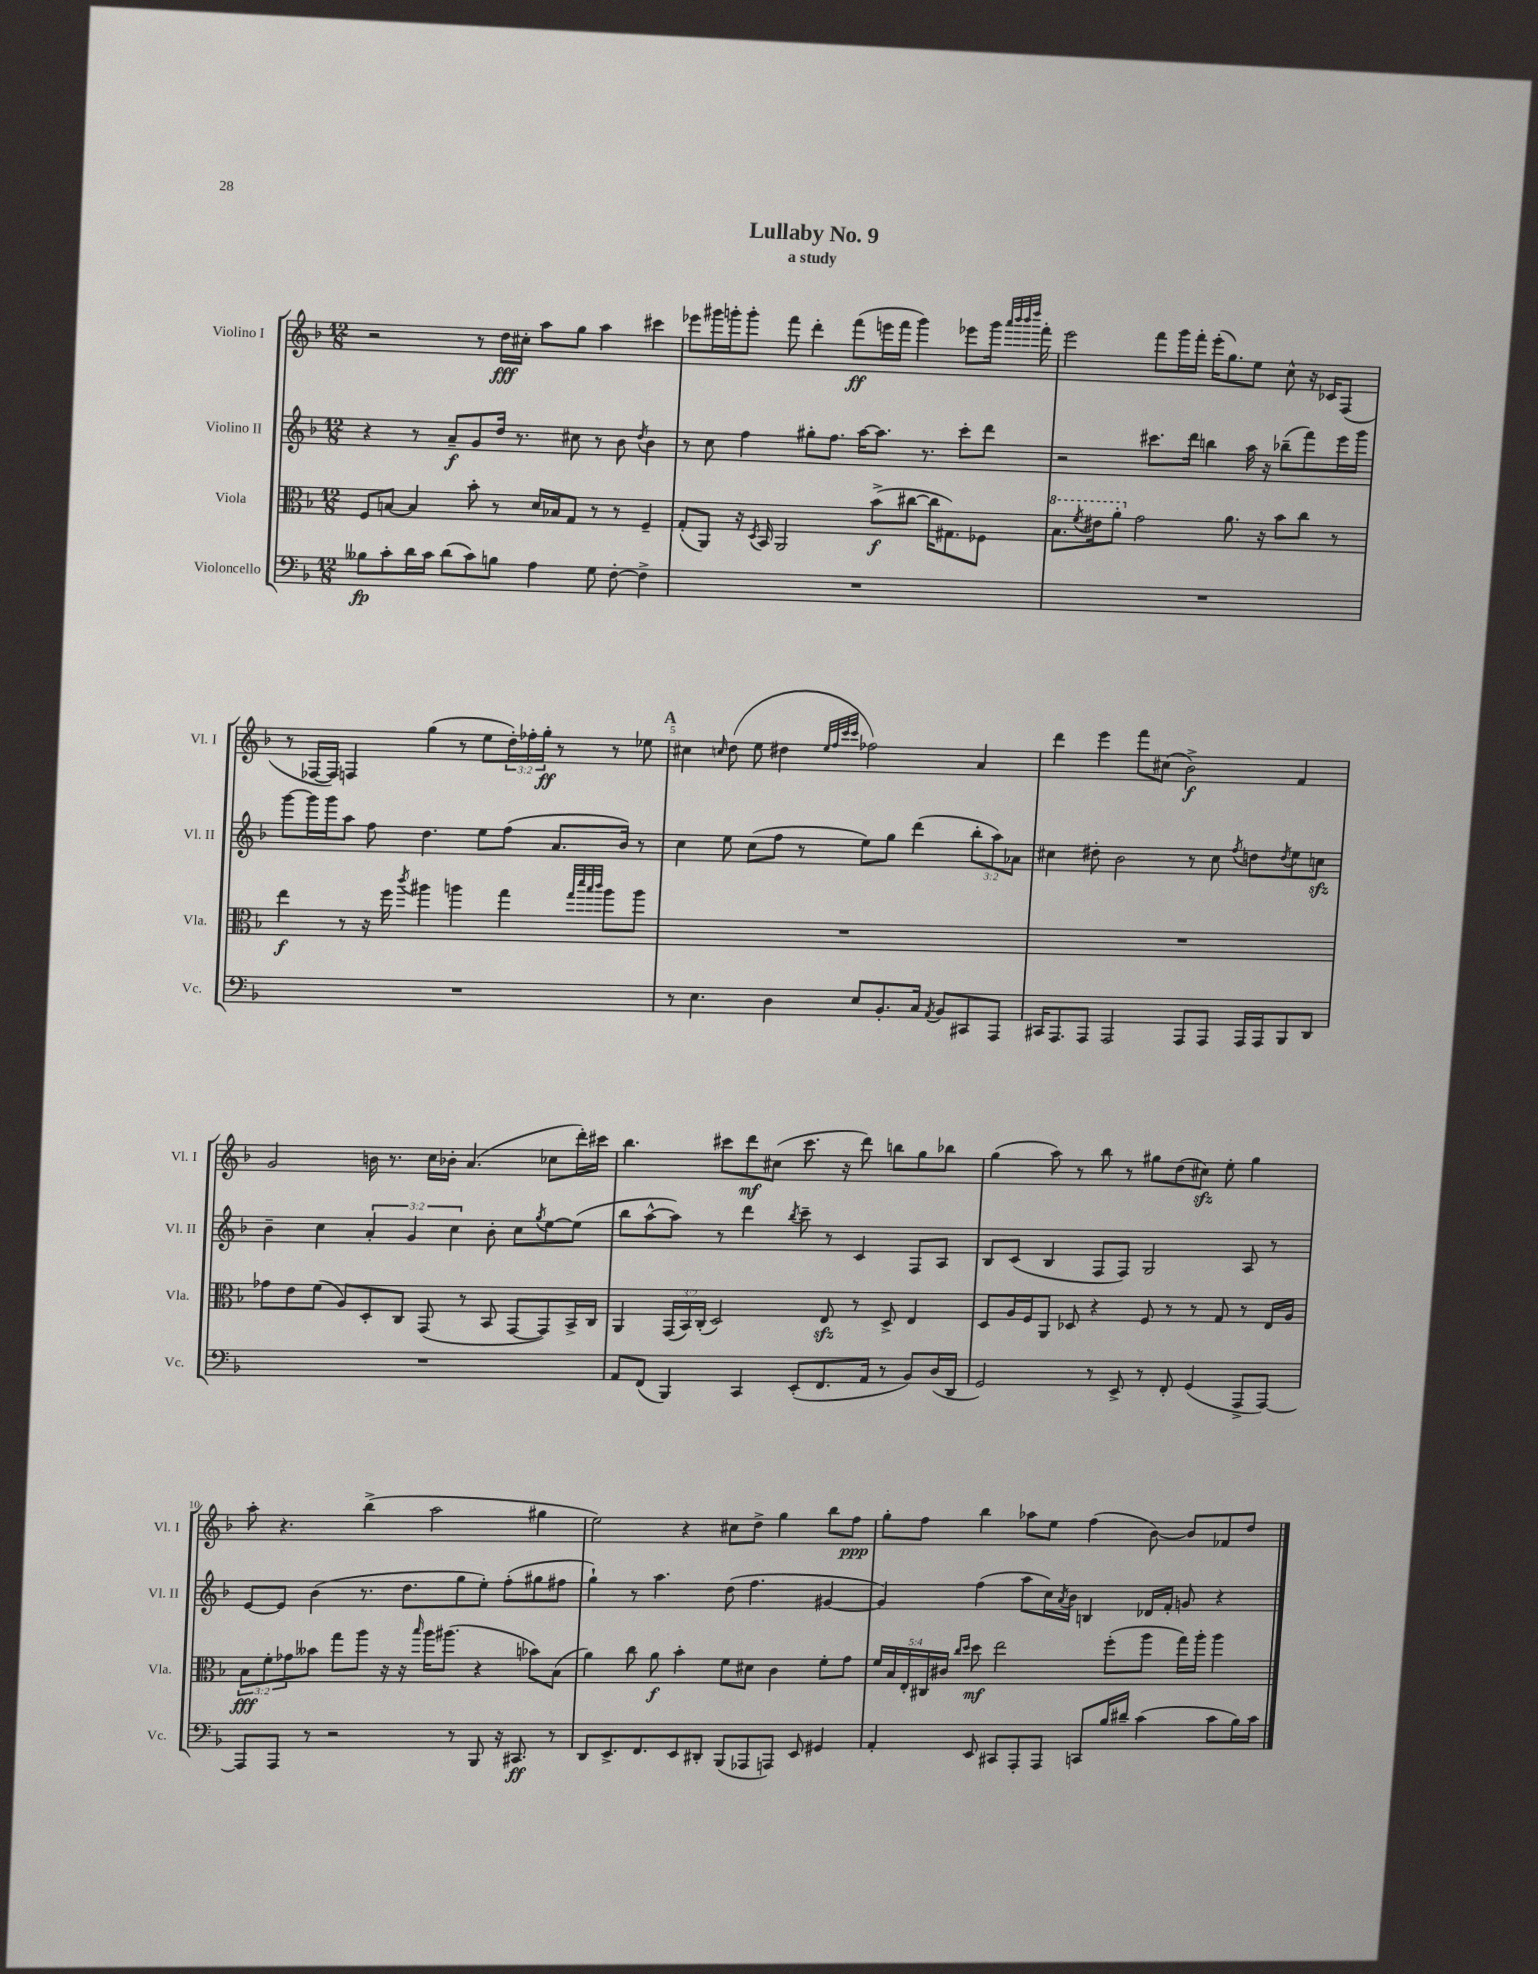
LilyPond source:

\header { title = "Lullaby No. 9" subtitle = "a study" }
<<
\new StaffGroup <<
\new Staff = "s0" \with { instrumentName = "Violino I" shortInstrumentName = "Vl. I" } {
    \clef treble \key f \major \numericTimeSignature \time 12/8 \override Staff.TupletNumber.text = #tuplet-number::calc-fraction-text
    r2 r8 d''16\fff cis''16-. a''8 g''8 a''4 cis'''4 |
    ees'''8 gis'''16 g'''16-. g'''8-. f'''8 d'''4-. f'''8\ff( e'''16 f'''16 g'''4) ees'''8 g'''16 \grace { a'''32 bes'''32 bes'''32 d''''32 } f'''16-. |
    e'''2 f'''8 g'''16 f'''16-. e'''16-.( g''8.) e''8 c''8-^ r16 ces'16 f8( |
    r8 fes16~ fes16) f4 g''4( r8 e''8 \tuplet 3/2 { d''16-.) fes''16-. g''16-.\ff } r8 r8 ees''8 |
    \mark \markup { \bold "A" } cis''4 \grace { c''16 } d''8( e''8 dis''4 \grace { e''32 f''32 c'''32 c'''32 } fes''2) a'4 |
    d'''4 e'''4 f'''8 cis''8( bes'2->\f) f'4 |
    g'2 b'16 r8. c''16 bes'16-. a'4.( ces''8 d'''16-.) cis'''16 |
    bes''4. cis'''8 d'''8\mf cis''8( cis'''8. r16 d'''8) b''8 g''8 bes''8 |
    g''4( a''8) r8 bes''8 r8 gis''8 d''8( cis''8\sfz) e''8-. gis''4 |
    a''8-. r4. bes''4->( a''2 gis''4 |
    e''2) r4 cis''8 d''8-> g''4 bes''8 f''8\ppp |
    g''8-. f''8 bes''4 aes''8 e''8 f''4( bes'8~) bes'8 fes'8 d''8 \bar "|." |
}
\new Staff = "s1" \with { instrumentName = "Violino II" shortInstrumentName = "Vl. II" } {
    \clef treble \key f \major \numericTimeSignature \time 12/8 \override Staff.TupletNumber.text = #tuplet-number::calc-fraction-text
    r4 r8 a'8--\f g'8 d''16 r8. cis''8 r8 bes'8 \acciaccatura { d''8 } bes'4 |
    r8 c''8 f''4 gis''8-. f''8. a''16~ a''8. r8. c'''8-. d'''8 |
    r2 cis'''8. d'''16 b''4 a''16 r16 bes''8--( f'''8) e'''16 g'''16 |
    g'''8~ g'''16 g'''16 a''8 f''8 d''4. e''8 f''8( a'8. bes'16) r8 |
    \mark \markup { \bold "A" } c''4 e''8 c''8( f''8 r8 e''8) g''8 d'''4( \tuplet 3/2 { bes''8-. a''8) aes'8 } |
    cis''4 dis''8-. bes'2 r8 cis''8 \acciaccatura { f''8 } d''8 \acciaccatura { d''8 } e''8 c''8\sfz |
    bes'4-- c''4 \tuplet 3/2 { a'4-. g'4 c''4 } bes'8-. c''8 \acciaccatura { g''8 } e''8~ e''8( |
    bes''8 a''8~-^ a''8) r8 d'''4 \acciaccatura { bes''8 } c'''8-- r8 c'4 f8 a8 |
    bes8 c'8( bes4 f8 f8) g2 a8 r8 |
    e'8~ e'8 bes'4( r8. d''8. g''8 e''8-.) f''8-.( gis''8 fis''8 |
    g''4-!) r8 a''4. d''8( f''4. gis'4~ |
    gis'4) f''4( a''8 c''16) \acciaccatura { a'8 } bes'16 b4 des'16 f'16-. g'8 r4 \bar "|." |
}
\new Staff = "s2" \with { instrumentName = "Viola" shortInstrumentName = "Vla." } {
    \clef alto \key f \major \numericTimeSignature \time 12/8 \override Staff.TupletNumber.text = #tuplet-number::calc-fraction-text
    f8 b8~ b4 bes'8-. r8 d'16 bes16 g8 r8 r8 f4-- |
    g8-.( a,8) r16 \acciaccatura { d8 } bes,16 a,2 bes'8->\f( cis''8~ cis''16 gis8.) fes8 |
    \ottava #1 bes'8. \acciaccatura { f''8 } eis''16 a''8-. \ottava #0 g'2 a'8. r16 bes'8 c''8 r8 |
    e''4\f r8 r16 f''16 \acciaccatura { c'''8 } ais''4 a''4 g''4 \grace { g''32 d'''32 bes''32 c'''32 } a''8 a''8 |
    \mark \markup { \bold "A" } R1. |
    R1. |
    ges'8 e'8 f'8( a8) d8-. c8 g,8( r8 bes,8 g,8~ g,8) bes,16-> c16 |
    a,4 \tuplet 3/2 { g,16( bes,16) c16-.( } d2) e8\sfz r8 d8-> e4 |
    d8 a16 f16 a,8 des8 r4 f8 r8 r8 g8 r8 e16 a16 |
    \tuplet 3/2 { bes8\fff f'8-. ges'8 } beses'8 g''8 a''8 r16 r16 \grace { bes''16 } a''16 ais''8.( r4 bes'8) bes8( |
    a'4) c''8 a'8\f bes'4-. f'8 dis'8 c'4 f'8-. g'8 |
    \tuplet 5/4 { f'16 bes16 e16-. cis16 cis'16 } \grace { c''16 d''16 } d''8\mf e''2 f''8-.( a''8 g''16) a''16-. a''4 \bar "|." |
}
\new Staff = "s3" \with { instrumentName = "Violoncello" shortInstrumentName = "Vc." } {
    \clef bass \key f \major \numericTimeSignature \time 12/8
    beses8\fp c'8-. d'16 c'16 d'8( c'8) b8 a4 g8 f8~-. f4-> |
    R1. |
    R1. |
    R1. |
    \mark \markup { \bold "A" } r8 e4. d4 e8 bes,8.-. c16 \acciaccatura { a,8 } bes,8 cis,8 a,,8 |
    cis,16 a,,8. a,,8 a,,2 a,,8 a,,8 a,,16 a,,16 bes,,8 d,8 |
    R1. |
    a,8 f,8( bes,,4) c,4 e,8-.( f,8. a,16 r8 bes,8) d16( d,16 |
    g,2) r8 e,8-> r8 f,8-. g,4( a,,8-> a,,8~) |
    a,,8 a,,8 r8 r2 r8 bes,,8 r16 cis,8.\ff r8 |
    d,8 e,8.-> f,8. e,8 dis,8-. bes,,8( aes,,8 a,,8) e,8 gis,4 |
    a,4-. e,8 cis,8 a,,8-. a,,8 c,8 bes16 dis'16-- c'4( c'8 bes16) c'16 \bar "|." |
}
>>
>>
\layout { \context { \Score \override BarNumber.break-visibility = ##(#f #t #t) barNumberVisibility = #(every-nth-bar-number-visible 5) } }
